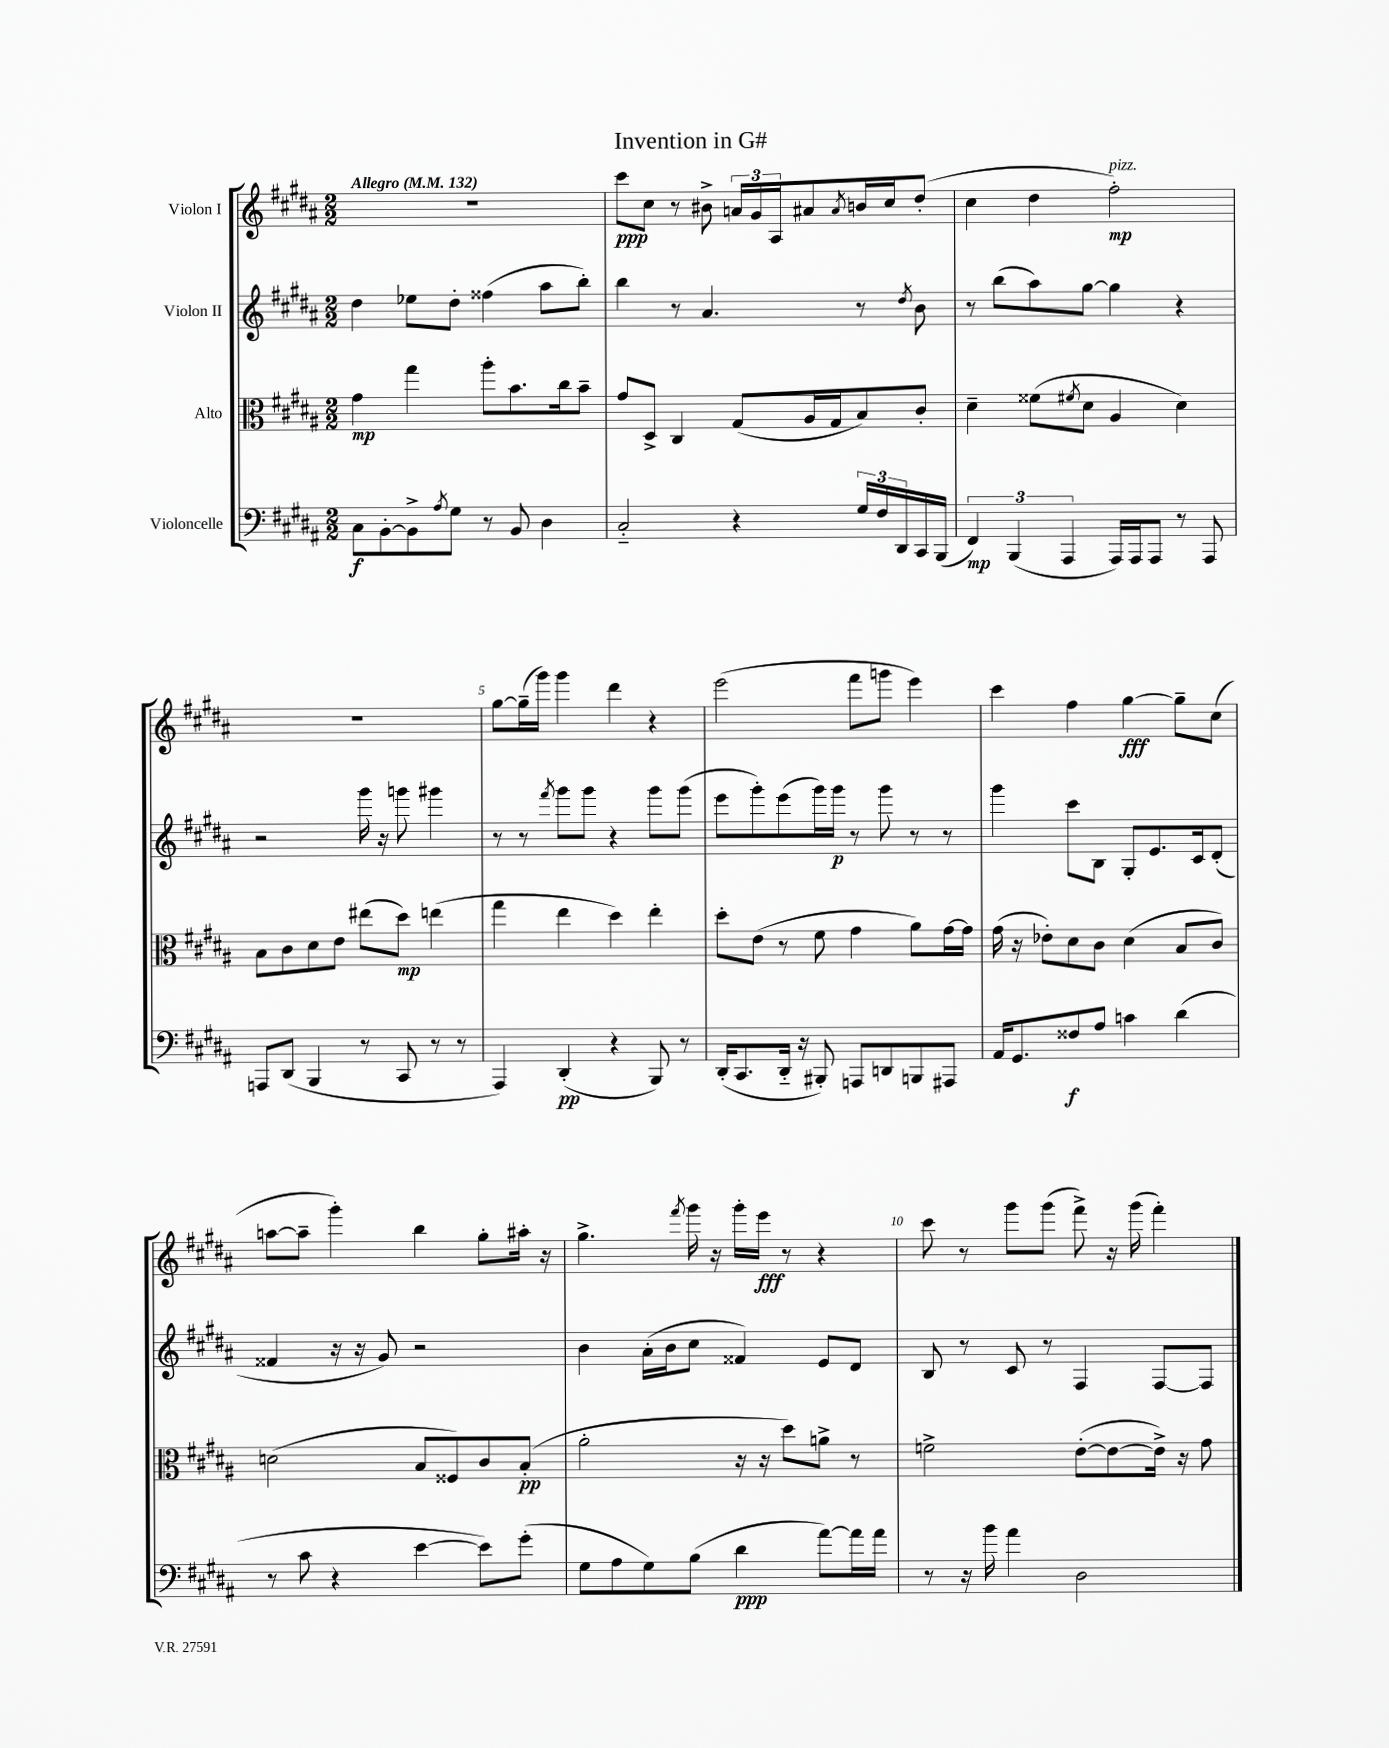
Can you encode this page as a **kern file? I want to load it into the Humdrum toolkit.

**kern	**kern	**kern	**kern
*staff4	*staff3	*staff2	*staff1
*clefF4	*clefC3	*clefG2	*clefG2
*k[f#c#g#d#a#]	*k[f#c#g#d#a#]	*k[f#c#g#d#a#]	*k[f#c#g#d#a#]
*M2/2	*M2/2	*M2/2	*M2/2
*MM132	*MM132	*MM132	*MM132
8C#	4g#	4dd#	1r
[8BB'	.	.	.
8BB^]	4gg#	8ee-	.
8qA#	.	.	.
8G#	.	8dd#'	.
8r	8aa#'	(4ff##	.
8BB	8.b	.	.
4D#	.	8aa#	.
.	16cc#	.	.
.	8b~	8bb')	.
=	=	=	=
2C#'~	8g#	4bb	8ccc#
.	8D#^	.	8cc#
.	4C#	8r	8r
.	.	4.a#	8b#^
4r	(8G#	.	24a
.	.	.	24g#
.	.	.	24A#
.	16A#	.	8a#
.	16G#	.	.
.	.	.	8qa#
24G#	8B)	8r	16b
24F#	.	.	.
.	.	.	16cc#
24DD#	.	.	.
.	.	8qdd#	.
16CC#	8c#'	8b	(8dd#'
(16BBB	.	.	.
=	=	=	=
6FF#)	4d#~	8r	4cc#
.	.	(8bb	.
(6BBB	.	.	.
.	(8f##	8aa#)	4dd#
6AAA#	.	.	.
.	8qf#	.	.
.	8d#	[8gg#	.
16AAA#)	4A#	4gg#]	2ff#')
16AAA#	.	.	.
8AAA#	.	.	.
8r	4d#)	4r	.
8AAA#	.	.	.
=	=	=	=
8AAA	8B	2r	1r
(8DD#	8c#	.	.
4BBB	8d#	.	.
.	8e	.	.
8r	(8ee#	16ggg#	.
.	.	16r	.
8CC#	8dd#)	8ggg	.
8r	(4ee	4ggg#	.
8r	.	.	.
=	=	=	=
4AAA#)	4gg#	8r	[8gg#
.	.	8r	(16gg#~]
.	.	.	16ggg#)
.	.	8qfff#	.
(4DD#'	4ee	8ggg#	4ggg#
.	.	8ggg#	.
4r	4dd#)	4r	4ddd#
8BBB)	4ee'	8ggg#	4r
8r	.	(8ggg#	.
=	=	=	=
(16DD#'	8dd#'	8eee	(2eee
8.CC#	.	.	.
.	(8e	8ggg#')	.
16DD#'~	8r	(8eee	.
16r	.	.	.
8BBB#')	8f#	16ggg#)	.
.	.	16ggg#	.
8AAA	4g#	8r	8fff#
8DD	.	8ggg#	8ggg
8BBB	8a#)	8r	4eee)
8AAA#	[16g#	8r	.
.	16g#]	.	.
=	=	=	=
16AA#	(16g#	4ggg#	4ccc#
8.GG#	16r	.	.
.	8e-')	.	.
8F##	8d#	8ccc#	4ff#
8A#	8c#	8B	.
4c	(4d#	8G#'	[4gg#
.	.	8.e	.
(4d#	8B	.	8gg#~]
.	.	16c#	.
.	8c#)	(8d#'	(8cc#
=	=	=	=
8r	(2d	4f##	[8aa
8c#	.	.	8aa~]
4r	.	16r	4ggg#')
.	.	16r	.
.	.	8g#)	.
[4e	8B	2r	4bb
.	8F##)	.	.
8e])	8c#	.	8gg#'
(8g#'	(8B'	.	16aa#'
.	.	.	16r
=	=	=	=
8G#	2a#'	4b	4.gg#^
8A#	.	.	.
8G#)	.	(16a#'	.
.	.	16b	.
.	.	.	8qfff#
(8B	.	8cc#	16ggg#
.	.	.	16r
4d#	16r	4f##)	16ggg#'
.	16r	.	16eee
.	8dd#)	.	8r
[8a#)	8a^	8e	4r
16a#]	8r	8d#	.
16a#	.	.	.
=	=	=	=
8r	2f^	8B	8ccc#
16r	.	8r	8r
16b	.	.	.
4a#	.	8c#	8ggg#
.	.	8r	(8ggg#
2D#	([8e'	4F#	8fff#^)
.	8e_	.	16r
.	.	.	(16ggg#
.	16e^])	[8F#	4fff#')
.	16r	.	.
.	8g#	8F#]	.
==	==	==	==
*-	*-	*-	*-
